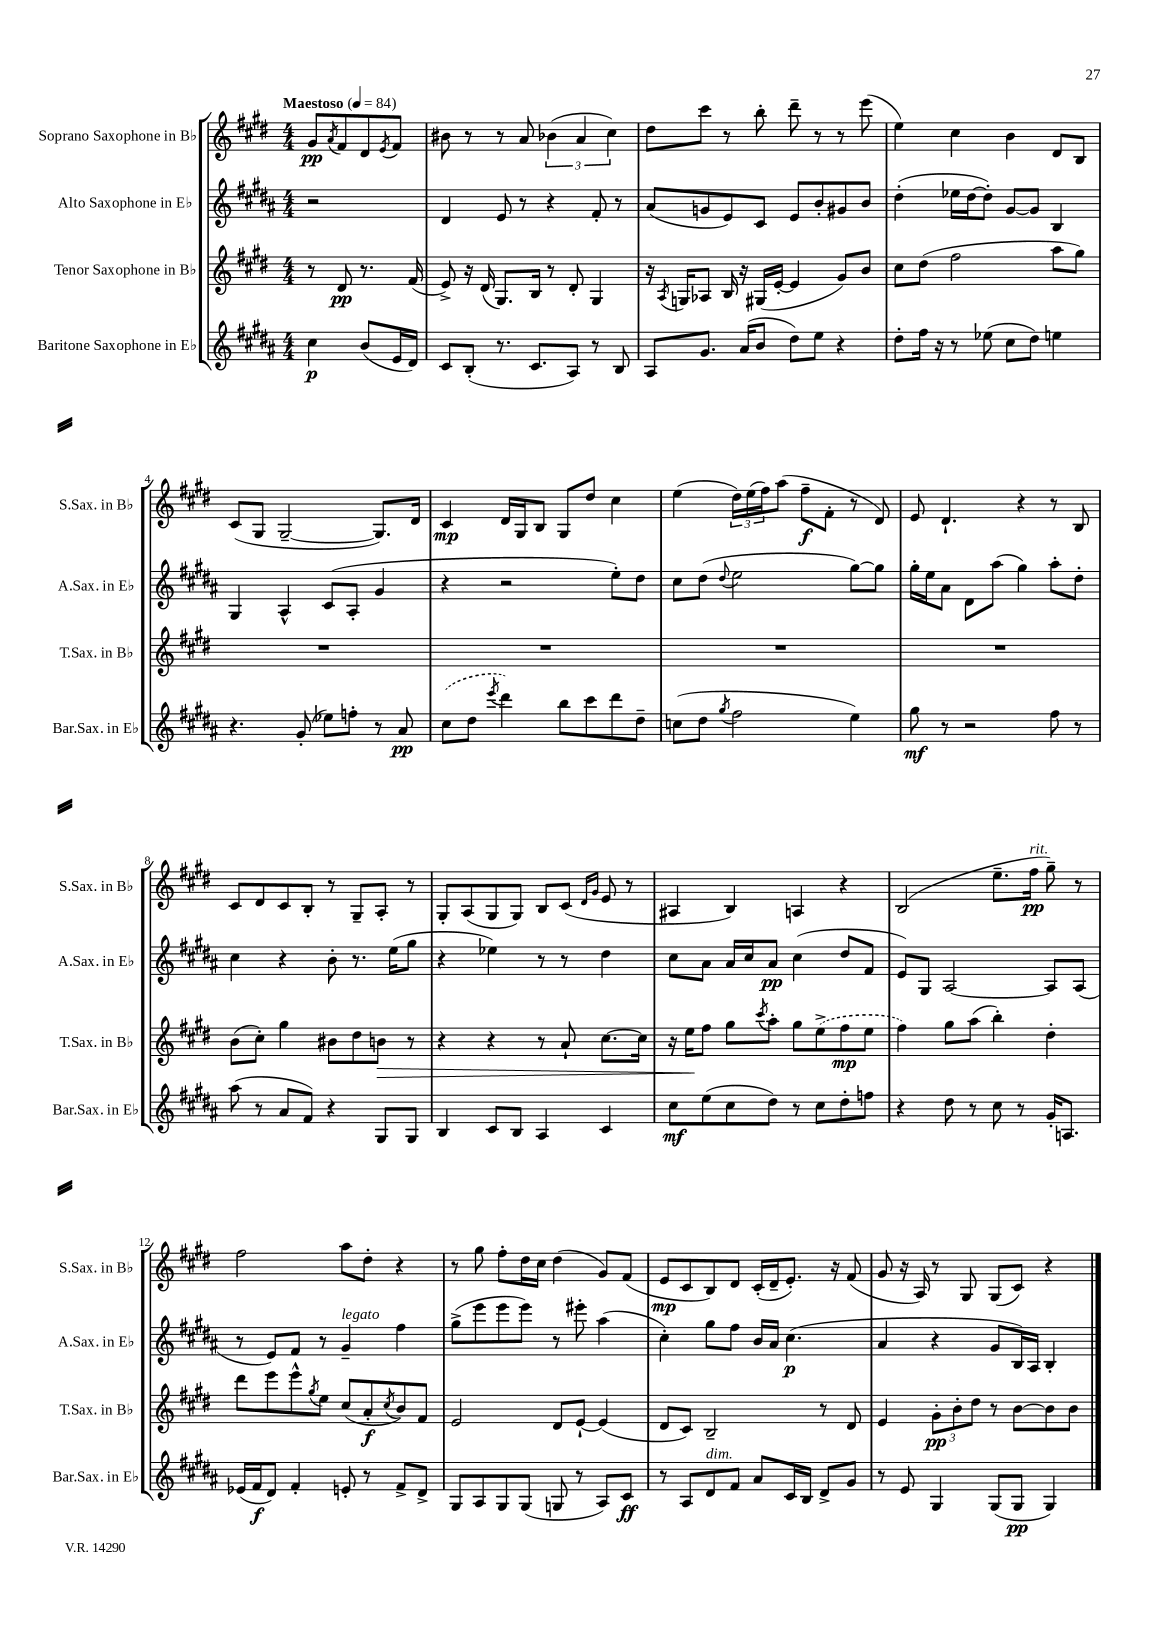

**kern	**kern	**kern	**kern
*staff4	*staff3	*staff2	*staff1
*clefG2	*clefG2	*clefG2	*clefG2
*k[f#c#g#d#a#]	*k[f#c#g#d#]	*k[f#c#g#d#a#]	*k[f#c#g#d#]
*M4/4	*M4/4	*M4/4	*M4/4
*MM84	*MM84	*MM84	*MM84
4cc#	8r	2r	8g#
.	.	.	8qa
.	8d#	.	8f#
(8b	8.r	.	8d#
.	.	.	8qe
16e	.	.	8f#
16d#)	(16f#	.	.
=	=	=	=
8c#	8e^)	4d#	8b#
(8B'	16r	.	8r
.	(16d#	.	.
8.r	8.G#)	8e	8r
.	.	8r	8a
8.c#	16B	.	.
.	8r	4r	(6b-
8A#)	8d#'	.	.
.	.	.	6a
8r	4G#	8f#'	.
.	.	.	6cc#)
8B	.	8r	.
=	=	=	=
8A#	16r	(8a#	8dd#
.	8qA	.	.
.	16G	.	.
8.g#	8A-	8g	8ccc#
.	16B	8e)	8r
(16a#	16r	.	.
8b	(16G#	8c#	8bb'
.	[16e'	.	.
8dd#)	4e]	8e	8ddd#~
8ee	.	8b'	8r
4r	8g#)	8g#	8r
.	8b	8b	(8eee
=	=	=	=
8dd#'	8cc#	(4dd#'	4ee)
16ff#	(8dd#	.	.
16r	.	.	.
8r	2ff#	16ee-	4cc#
.	.	[16dd#	.
(8ee-	.	8dd#'])	.
8cc#	.	[8g#	4b
8dd#)	.	8g#]	.
4ee	8aa	4B	8d#
.	8gg#)	.	8B
=	=	=	=
4.r	1r	4G#	(8c#
.	.	.	8G#
.	.	4A#^^	[2G#~
(8g#'	.	.	.
8ee-)	.	(8c#	.
8ff'	.	8A#'	.
8r	.	4g#	8.G#])
8a#	.	.	.
.	.	.	16d#
=	=	=	=
(8cc#	1r	4r	4c#
8dd#	.	.	.
8qeee	.	.	.
4ddd#)	.	2r	16d#
.	.	.	16G#
.	.	.	8B
8bb	.	.	8G#
8ccc#	.	.	8dd#
8ddd#	.	8ee')	4cc#
8dd#~	.	8dd#	.
=	=	=	=
(8cc	1r	8cc#	(4ee
8dd#	.	(8dd#	.
8qgg#	.	8qqdd#	.
2ff#	.	2ee	24dd#)
.	.	.	(24ee
.	.	.	24ff#)
.	.	.	(8aa
.	.	.	8ff#~
.	.	.	8f#'
4ee)	.	[8gg#)	8r
.	.	8gg#]	8d#)
=	=	=	=
8gg#	1r	16gg#'	8e
.	.	16ee	.
8r	.	8a#	4.d#`
2r	.	8d#	.
.	.	(8aa#	.
.	.	4gg#)	4r
8ff#	.	8aa#'	8r
8r	.	8dd#'	8B
=	=	=	=
(8aa#	(8b	4cc#	8c#
8r	8cc#')	.	8d#
8a#	4gg#	4r	8c#
8f#)	.	.	8B'
4r	8b#	8b'	8r
.	8dd#	8.r	8G#~
8G#	8b	.	8A'
.	.	(16ee	.
8G#	8r	8gg#	8r
=	=	=	=
4B	4r	4r	8G#'
.	.	.	(8A
8c#	4r	4ee-)	8G#
8B	.	.	8G#)
4A#	8r	8r	8B
.	8a`	8r	(8c#
.	.	.	16qqd#
.	.	.	16qqg#
4c#	[8.cc#	4dd#	8e
.	.	.	8r
.	16cc#]	.	.
=	=	=	=
8cc#	16r	8cc#	4A#
.	16ee	.	.
(8ee	8ff#	8a#	.
8cc#	8gg#	16a#	4B)
.	.	16cc#	.
.	8qccc#	.	.
8dd#)	8aa'	8a#	.
8r	8gg#	(4cc#	4A
8cc#	(8ee^	.	.
8dd#'	8ff#	8dd#	4r
8ff	8ee	8f#	.
=	=	=	=
4r	4ff#)	8e)	(2B
.	.	8G#	.
8dd#	8gg#	[2A#	.
8r	(8aa	.	.
8cc#	4bb')	.	8.ee~
8r	.	.	.
.	.	.	16ff#
16g#'	4dd#'	8A#]	8gg#~)
8.A	.	.	.
.	.	(8A#	8r
=	=	=	=
(16e-	8ddd#	8r	2ff#
16f#	.	.	.
8d#)	8eee	8e)	.
4f#'	8eee^^	8f#	.
.	8qgg#	.	.
.	8ee	8r	.
8e'	(8cc#	4g#~	8aa
8r	8a'	.	8dd#'
.	8qcc#	.	.
8f#^	8b)	4ff#	4r
8d#^	8f#	.	.
=	=	=	=
8G#	2e	(8gg#^	8r
8A#	.	8eee	8gg#
8G#	.	8eee	8ff#'
(8G#	.	8eee)	16dd#
.	.	.	16cc#
8G	8d#	8r	(4dd#
8r	[8e`	8eee#'	.
8A#)	(4e]	(4aa#	8g#)
8c#	.	.	(8f#
=	=	=	=
8r	8d#	4cc#')	8e
8A#	8c#)	.	8c#
8d#	2B~	8gg#	8B)
8f#	.	8ff#	8d#
8a#	.	16b	(16c#'
.	.	16a#	16d#~
16c#	.	(4.cc#	8.e')
16B	.	.	.
8d#^	8r	.	.
.	.	.	16r
8g#	8d#	.	(8f#
=	=	=	=
8r	4e	4a#	8g#
8e	.	.	16r
.	.	.	16A)
4G#	12g#'	4r	8r
.	12b'	.	.
.	.	.	8G#
.	12dd#	.	.
(8G#	8r	8g#	(8G#
8G#	[8b	16B)	8c#)
.	.	16A#	.
4G#)	8b]	4B'	4r
.	8b	.	.
==	==	==	==
*-	*-	*-	*-
